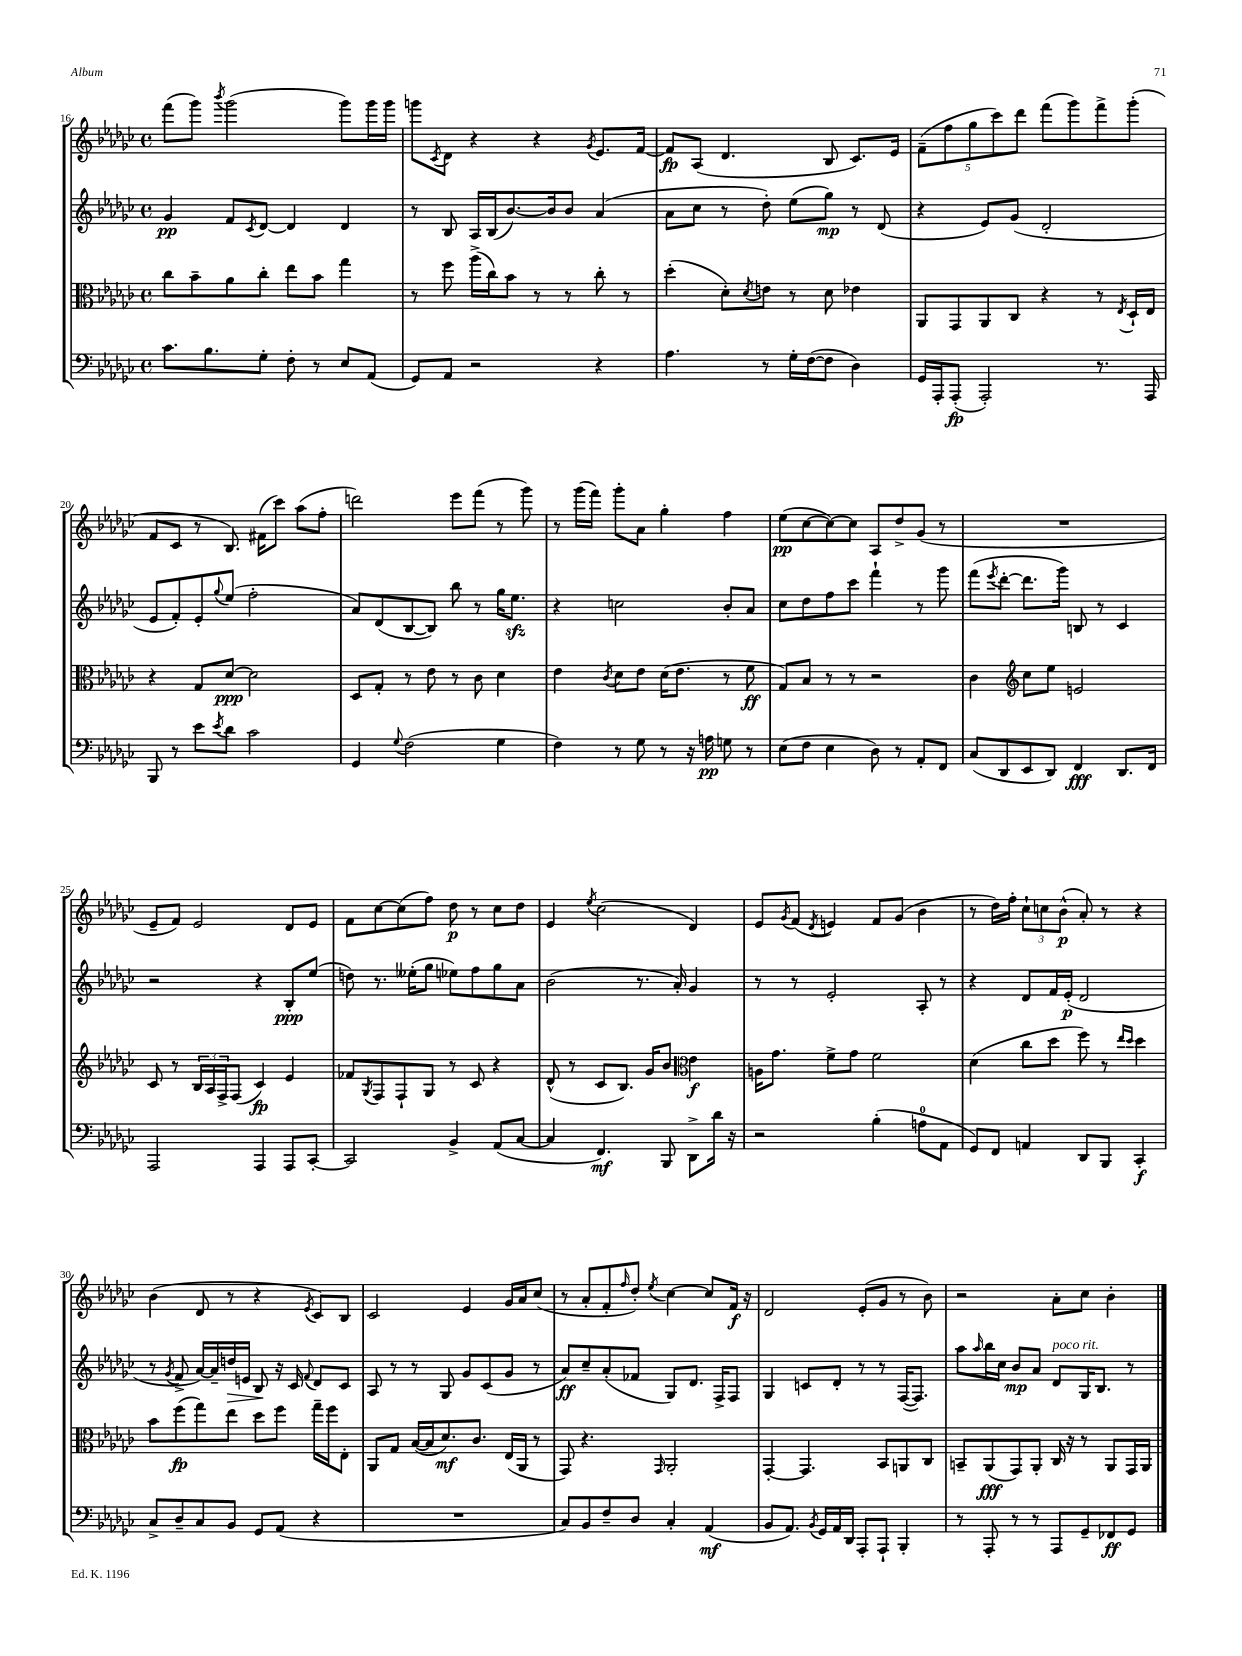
<<
\new StaffGroup <<
\new Staff = "s0" {
    \clef treble \key ges \major \defaultTimeSignature \time 4/4
    f'''8( ges'''8) \acciaccatura { bes'''8 } ges'''2( ges'''8) ges'''16 ges'''16 |
    g'''8 \acciaccatura { ces'8 } des'8 r4 r4 \acciaccatura { ges'8 } ees'8. f'16~ |
    f'8\fp aes8( des'4. bes8 ces'8.) ees'16 |
    \tuplet 5/4 { f'8--( f''8 ges''8 ces'''8) des'''8 } f'''8( ges'''8) f'''8-> ges'''8-.( |
    f'8 ces'8 r8 bes8.) fis'16( ces'''8) aes''8( f''8-. |
    d'''2) ees'''8 f'''8( r8 ges'''8) |
    r8 ges'''16( f'''16) ges'''8-. aes'8 ges''4-. f''4 |
    ees''8\pp( ces''8~ ces''8~) ces''8 aes8 des''8-> ges'8( r8 |
    R1 |
    ees'8-- f'8) ees'2 des'8 ees'8 |
    f'8 ces''8~ ces''8( f''8) des''8\p r8 ces''8 des''8 |
    ees'4 \acciaccatura { ees''8 } ces''2( des'4) |
    ees'8 \acciaccatura { ges'8 } f'8( \acciaccatura { des'8 } e'4) f'8 ges'8( bes'4 |
    r8 des''16) f''16-. \tuplet 3/2 { ces''8-! c''8 bes'8-^\p( } aes'8-.) r8 r4 |
    bes'4( des'8 r8 r4 \acciaccatura { ees'8 } ces'8) bes8 |
    ces'2 ees'4 ges'16 aes'16 ces''8( |
    r8 aes'8-. f'8-. \grace { f''16 } des''8-.) \acciaccatura { ees''8 } ces''4~ ces''8 f'16\f r16 |
    des'2 ees'8-.( ges'8 r8 bes'8) |
    r2 aes'8-. ces''8 bes'4-. \bar "|." |
}
\new Staff = "s1" {
    \clef treble \key ges \major \defaultTimeSignature \time 4/4
    ges'4\pp f'8 \acciaccatura { ces'8 } des'8~ des'4 des'4 |
    r8 bes8 aes16 bes16( bes'8.~) bes'16 bes'8 aes'4( |
    aes'8 ces''8 r8 des''8-.) ees''8( ges''8\mp) r8 des'8( |
    r4 ees'8) ges'8( des'2-. |
    ees'8 f'8-.) ees'8-. \appoggiatura { ges''8 } ees''8( f''2-. |
    aes'8) des'8( bes8~ bes8) bes''8 r8 ges''16 ees''8.\sfz |
    r4 c''2 bes'8-. aes'8 |
    ces''8 des''8 f''8 ces'''8 f'''4-! r8 ges'''8 |
    f'''8( \acciaccatura { ees'''8 } des'''8~-. des'''8. ges'''16) b8 r8 ces'4 |
    r2 r4 bes8-.\ppp ees''8( |
    d''8) r8. eeses''16-.( ges''8 ees''8) f''8 ges''8 aes'8 |
    bes'2( r8. aes'16-.) ges'4 |
    r8 r8 ees'2-. aes8-. r8 |
    r4 des'8 f'16 ees'16-.\p( des'2 |
    r8 \acciaccatura { ges'8 } f'8-> aes'16~) aes'16-- d''16\> e'16 bes8\! r16 ces'16 \appoggiatura { f'8 } des'8 ces'8 |
    aes8 r8 r8 ges8 ges'8 ces'8( ges'8 r8 |
    aes'8\ff) ces''8-- aes'8-.( fes'8 ges8) des'8. f16-> f8 |
    ges4 c'8 des'8-. r8 r8 f16~( f8.) |
    aes''8 \grace { aes''16 } bes''16 ces''16 bes'8\mp aes'8 des'8^\markup { \italic "poco rit." } ges16 bes8. r8 \bar "|." |
}
\new Staff = "s2" {
    \clef alto \key ges \major \defaultTimeSignature \time 4/4
    ces''8 bes'8-- aes'8 ces''8-. ees''8 bes'8 ges''4 |
    r8 f''8 aes''16->( ces''16) bes'8 r8 r8 ces''8-. r8 |
    des''4-.( des'8-.) \acciaccatura { des'8 } e'8 r8 des'8 ees'4 |
    aes,8 ges,8 aes,8 ces8 r4 r8 \acciaccatura { ees8 } des16-! ees16 |
    r4 ges8 des'8~\ppp des'2 |
    des8 ges8-. r8 ees'8 r8 ces'8 des'4 |
    ees'4 \acciaccatura { ces'8 } des'8 ees'8 des'16( ees'8. r8 f'8\ff |
    ges8) bes8 r8 r8 r2 |
    ces'4 \clef treble ces''8 ees''8 e'2 |
    ces'8 r8 \tuplet 3/2 { bes16 aes16 f16-> } f8( ces'4\fp) ees'4 |
    fes'8 \acciaccatura { ges8 } f8 f8-! ges8 r8 ces'8 r4 |
    des'8-^( r8 ces'8 bes8.) ges'16 bes'8 \clef alto ees'4\f |
    a16 ges'8. f'8-> ges'8 f'2 |
    des'4( ces''8 des''8 f''8) r8 \grace { ees''16 des''16 } des''4 |
    bes'8 f''8\fp( ges''8) ees''8 des''8 f''8 ges''16-- f''16 ees8-. |
    aes,8 ges8 bes16~( bes16 des'8.\mf) ces'8. ees16( aes,16 r8 |
    ges,8) r4. \grace { ges,16 } aes,2-. |
    ges,4~-. ges,4. bes,8 a,8 ces8 |
    b,8-- aes,8\fff( ges,8) aes,8-. ces16 r16 r8 aes,8 ges,16 aes,16 \bar "|." |
}
\new Staff = "s3" {
    \clef bass \key ges \major \defaultTimeSignature \time 4/4
    ces'8. bes8. ges8-. f8-. r8 ees8 aes,8( |
    ges,8) aes,8 r2 r4 |
    aes4. r8 ges16-. f16~( f8 des4) |
    ges,16 aes,,16-. aes,,8-.\fp( aes,,2-.) r8. aes,,16 |
    bes,,8 r8 ees'8 \acciaccatura { ees'8 } des'8 ces'2 |
    ges,4 \appoggiatura { ges8 } f2( ges4 |
    f4) r8 ges8 r8 r16 a16\pp g8 r8 |
    ees8( f8 ees4 des8) r8 aes,8-. f,8 |
    ces8( des,8 ees,8 des,8) f,4\fff des,8. f,16 |
    aes,,2 aes,,4 aes,,8 ces,8~-. |
    ces,2 bes,4-> aes,8( ces8~ |
    ces4 f,4.\mf) bes,,8 des,8-> des'16 r16 |
    r2 bes4-.( a8-0 aes,8 |
    ges,8) f,8 a,4 des,8 bes,,8 ces,4-.\f |
    ces8-> des8-- ces8 bes,8 ges,8 aes,8( r4 |
    R1 |
    ces8) bes,8 f8-- des8 ces4-. aes,4\mf( |
    bes,8 aes,8.) \acciaccatura { bes,8 } ges,16 aes,16 des,16 aes,,8-. aes,,8-! bes,,4-. |
    r8 aes,,8-. r8 r8 aes,,8 ges,8-- fes,8\ff ges,8 \bar "|." |
}
>>
>>
\layout { \context { \Score currentBarNumber = #16 } }
